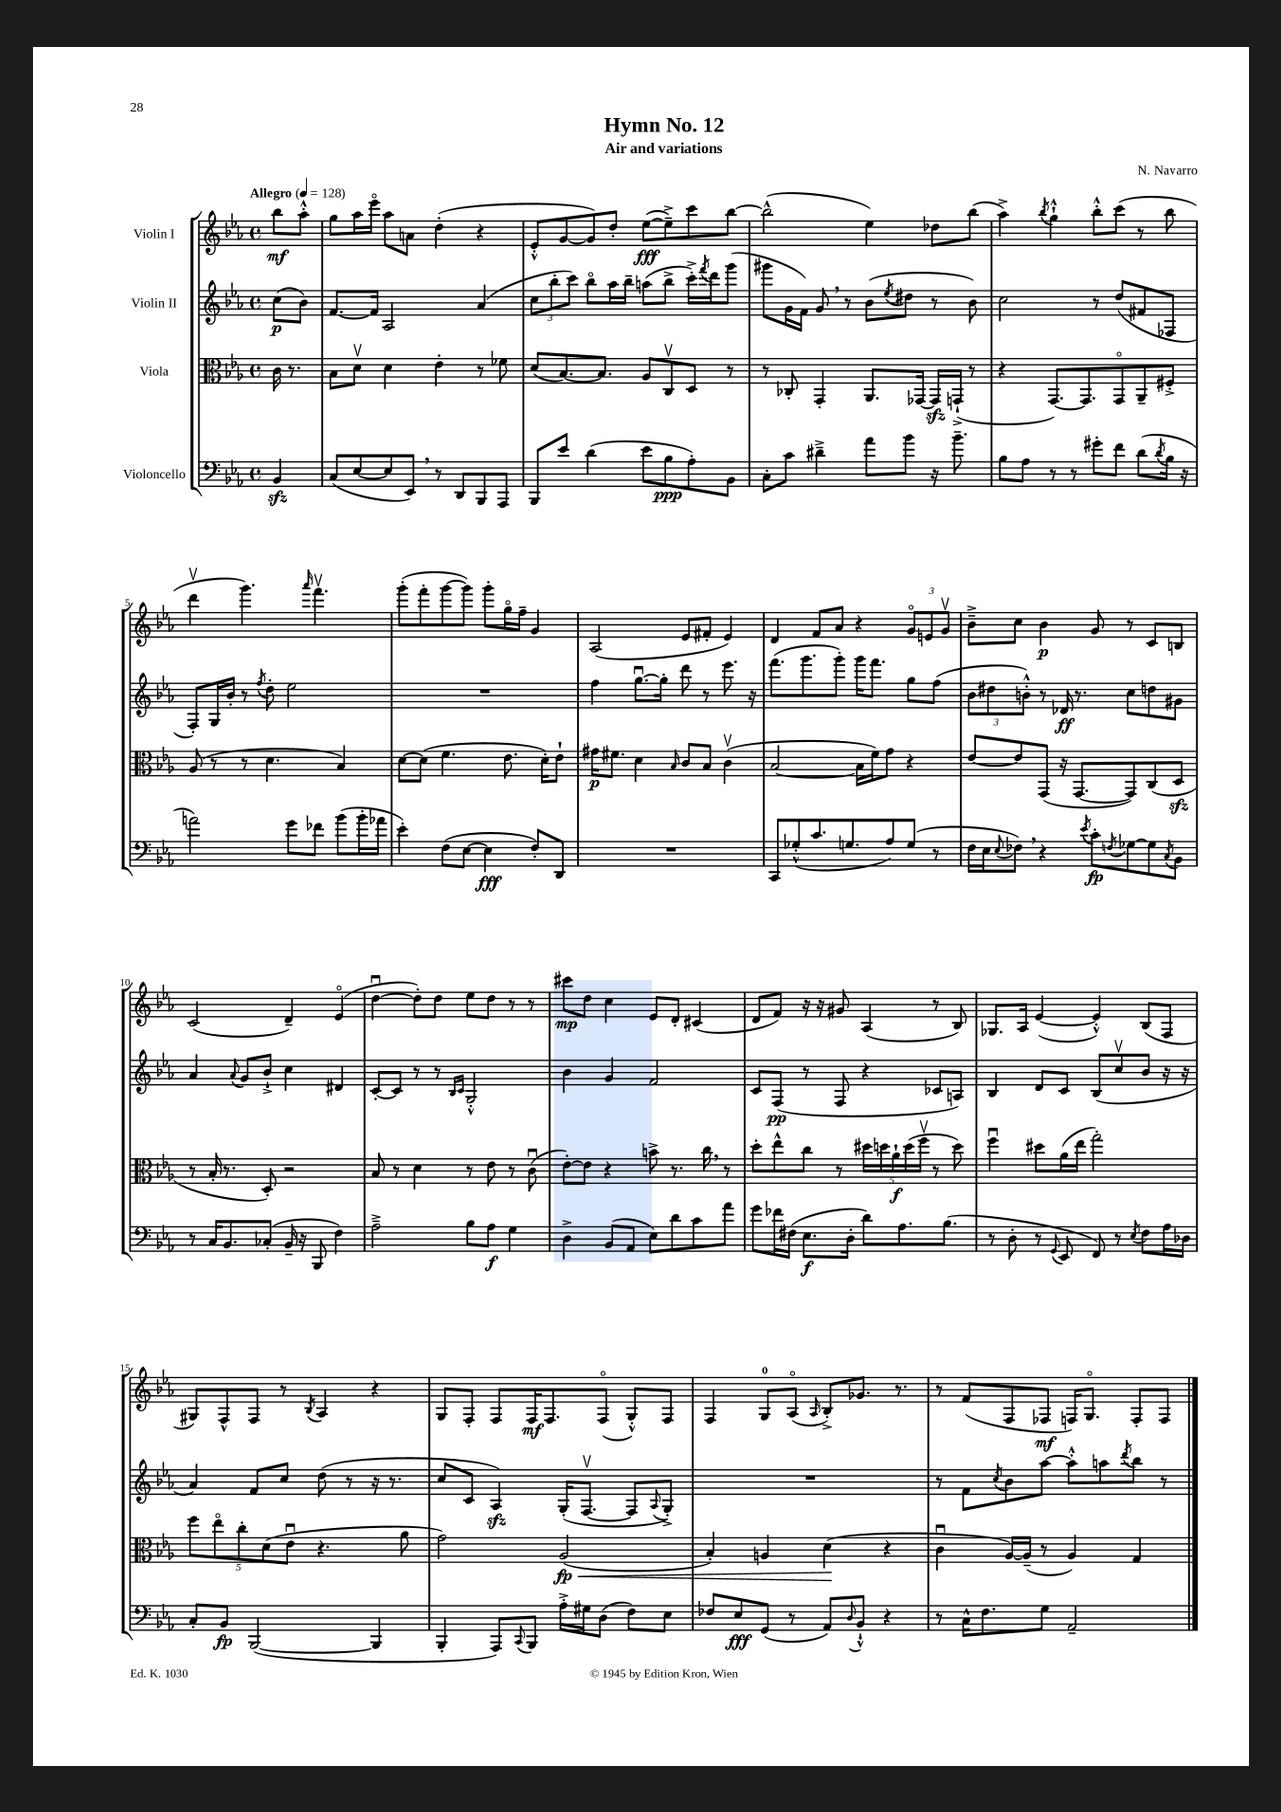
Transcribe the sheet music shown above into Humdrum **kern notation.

**kern	**kern	**kern	**kern
*staff4	*staff3	*staff2	*staff1
*clefF4	*clefC3	*clefG2	*clefG2
*k[b-e-a-]	*k[b-e-a-]	*k[b-e-a-]	*k[b-e-a-]
*M4/4	*M4/4	*M4/4	*M4/4
*met(c)	*met(c)	*met(c)	*met(c)
*MM128	*MM128	*MM128	*MM128
4BB-	16c	(8cc	8bb-
.	8.r	.	.
.	.	8b-)	8aa-'^^
=	=	=	=
(8C	8B-	[8.f	8gg
[8E-	8dv	.	16aa-
.	.	16f]	16eee-o
8E-]	4d	2A-	8aa-
8EE-)	.	.	8a
8r	4e-'	.	(4dd'
8DD	.	.	.
8BBB-	8r	(4a-	4r
8AAA-	8f-	.	.
=	=	=	=
8BBB-	(8d	12cc	8e-'^^
.	.	12bb-'	.
8e-	[8.B-)	.	[8g
.	.	12ccc)	.
(4d	.	8bb-o	8g])
.	8.B-]	.	.
.	.	16aa-	8dd'
.	.	16bb-~	.
8e-	8A-	(8aa	([8ee-
8B-	8Cv	8bb-^	8ee-~^])
8A-')	8D	16ccc'^)	8ccc
.	.	8qfff	.
.	.	16ddd	.
8BB-	8r	(8ggg	[8bb-
=	=	=	=
8C'	8r	8ggg#	(2bb-^^]
8c	8C-'	16g	.
.	.	16f)	.
4d#~^	4GG'	8g	.
.	.	8r	.
8a-	8.AA-	(8b-	4ee-)
.	.	8qee-	.
8b-	.	8dd#	.
.	[16GG-	.	.
16r	16GG-]	8r	8dd-
8.b-~	(16GG`^	.	.
.	8r	8b-)	(8bb-
=	=	=	=
8B-	4r	2cc	4aa-^)
8A-	.	.	.
.	.	.	8qbb-
8r	[8.GG)	.	4gg`^^
8r	.	.	.
.	8.GG]	.	.
8g#'	.	8r	8bb-'^^
8f	8GGo	(8dd	(8ccc
(8d	8AA-~	8f#	8r
8qd	.	.	.
16B-	8F#'^	8F-	8bb-
16r	.	.	.
=	=	=	=
2a)	(8A-	8F')	4dddv
.	8r	16G	.
.	.	16b-'	.
.	8r	8r	4.ggg)
.	.	8qff	.
.	4.d	8dd'	.
8g	.	2ee-	.
.	.	.	16qqaaa-
8f-	.	.	4.fffv
(8b-	4B-)	.	.
16b-'	.	.	.
16a-	.	.	.
=	=	=	=
4e-')	[8d	1r	(8ggg'
.	(8d]	.	8fff'
(8F	4.f	.	[8ggg
[8E-	.	.	8ggg])
4E-]	.	.	8ggg'
.	8.e-	.	16ggo
.	.	.	16ff~
8F')	.	.	4g
.	16d')	.	.
8DD	8e-`	.	.
=	=	=	=
1r	16g#	4ff	(2A-
.	8.f#	.	.
.	4d	[8.ggu	.
.	.	16gg']	.
.	16qqB-	.	.
.	8c	8ddd	8e-
.	8B-	8r	8f#'
.	(4cv	8.eee-	4e-)
.	.	16r	.
=	=	=	=
8CC	[2B-	(8.fff	4d
(8G-'^^	.	.	.
.	.	8.ggg	.
8.c	.	.	8f
.	.	8ggg')	8a-
8.G	.	.	.
.	16B-]	16ggg	4r
.	16f)	8.fff	.
8A-)	8g	.	.
(8G	4r	8gg	12go
.	.	.	12e
8r	.	(8ff	.
.	.	.	12gv
=	=	=	=
16F	[8e-	12b-	8b-~^
16E-	.	.	.
.	.	12dd#	.
8qqE-	.	.	.
8F-)	8e-]	.	8cc
.	.	12b'^^)	.
4r	(8GG	8r	4b-
.	16r	16d-	.
.	[8.GG	8.r	.
8qe-	.	.	.
8c'	.	.	8g
8qF	.	.	.
[8G-	8GG])	8cc	8r
8G-]	(8C	8dd	8c
8qC	.	.	.
8BB-	8D	8g#	8B
=	=	=	=
8r	8r	4a-	(2c
16C	16B-'	.	.
8.BB-	8.r	.	.
.	.	8qqa-	.
.	.	8g	.
(8C-'	8D')	8b-`^	.
16BB-~	2r	4cc	4d~)
16r	.	.	.
8BBB-	.	.	.
4F)	.	4d#	(4e-o
=	=	=	=
2A-~^	8B-	[8c'	[4ddu
.	8r	8c]	.
.	4d	8r	8dd'])
.	.	8r	8dd
.	.	16qqB-	.
.	.	16qqc	.
8B-	8r	2G'^^	8ee-
8A-	8e-	.	8dd
4G	8r	.	8r
.	(8cu	.	8r
=	=	=	=
4D^	[8e-')	4b-	8ccc#
.	8e-]	.	8dd
(8BB-	4r	4g	4cc
8AA-	.	.	.
8E-)	8b^	2f	8e-
8d	8.r	.	8d'
8c	.	.	(4c#
.	16cc	.	.
8a-	8r	.	.
=	=	=	=
8g	8dd'	8c	8d
16f-	8ee-^^	(8F	8f)
(16F#	.	.	.
8.E-	8cc	8r	16r
.	.	.	16r
.	8r	8F	8g#
16D'	.	.	.
8d)	20dd#	4r	(4A-
.	20dd	.	.
.	20a-`	.	.
8.A-	.	.	.
.	(20dd	.	.
.	20ffv	.	.
.	8r	8c-	8r
(8.B-	.	.	.
.	8dd)	8A)	8B-)
=	=	=	=
8r	4ffu	4B-	8.G-
8D'	.	.	.
.	.	.	16A-
8r	8dd#	8d	([4e-
8qqGG	.	.	.
8EE-	(16a-	8c	.
.	16ee-	.	.
8FF)	2gg')	(8B-	4e-'^^])
8r	.	8ccv	.
8qE-	.	.	.
8F	.	8b-	(8B-
16A-	.	16r	8F
16D-	.	16r	.
=	=	=	=
8C'	10ff	4a-)	8G#)
.	10ee-o	.	.
8BB-	.	.	8F^^
.	10cc'	.	.
([2BBB-	.	8f	8F
.	(10d	.	.
.	.	8cc	8r
.	10e-u	.	.
.	.	.	8qB-
.	4.r	(8dd	4A-
.	.	8r	.
4BBB-]	.	16r	4r
.	.	8.r	.
.	8a-	.	.
=	=	=	=
4BBB-'	2g)	8cc	8G
.	.	8c	8F'
8AAA-)	.	4A-)	8F
8qqCC	.	.	.
8BBB-	.	.	16F
.	.	.	8.F
16A-'^	(2A-	(16G'	.
16G#	.	[8.Fv	.
(8D	.	.	(8Fo
8F)	.	8F]	8G'^^)
.	.	8qqA-	.
8E-	.	8G'^)	8F
=	=	=	=
8F-	4B-')	1r	4F
8E-	.	.	.
(8GG	4A	.	8G
8r	.	.	(8A-o
.	.	.	16qqA-
8AA-)	(4d	.	8B-'^)
8qqD	.	.	.
8BB-`^^	.	.	8.g-
4r	4r	.	.
.	.	.	8.r
=	=	=	=
8r	4cu	8r	8r
16C^^	.	8f	(8f
8.F	.	.	.
.	.	8qcc	.
.	[16A-)	8b-	8F
.	(16A-~]	.	.
8G	8r	[8aa-	8F-
2AA-~	4A-)	8aa-'^^]	16F)
.	.	.	8.Go
.	.	8aa	.
.	.	8qddd	.
.	4G	8bb-	8F'
.	.	8r	8F
==	==	==	==
*-	*-	*-	*-
